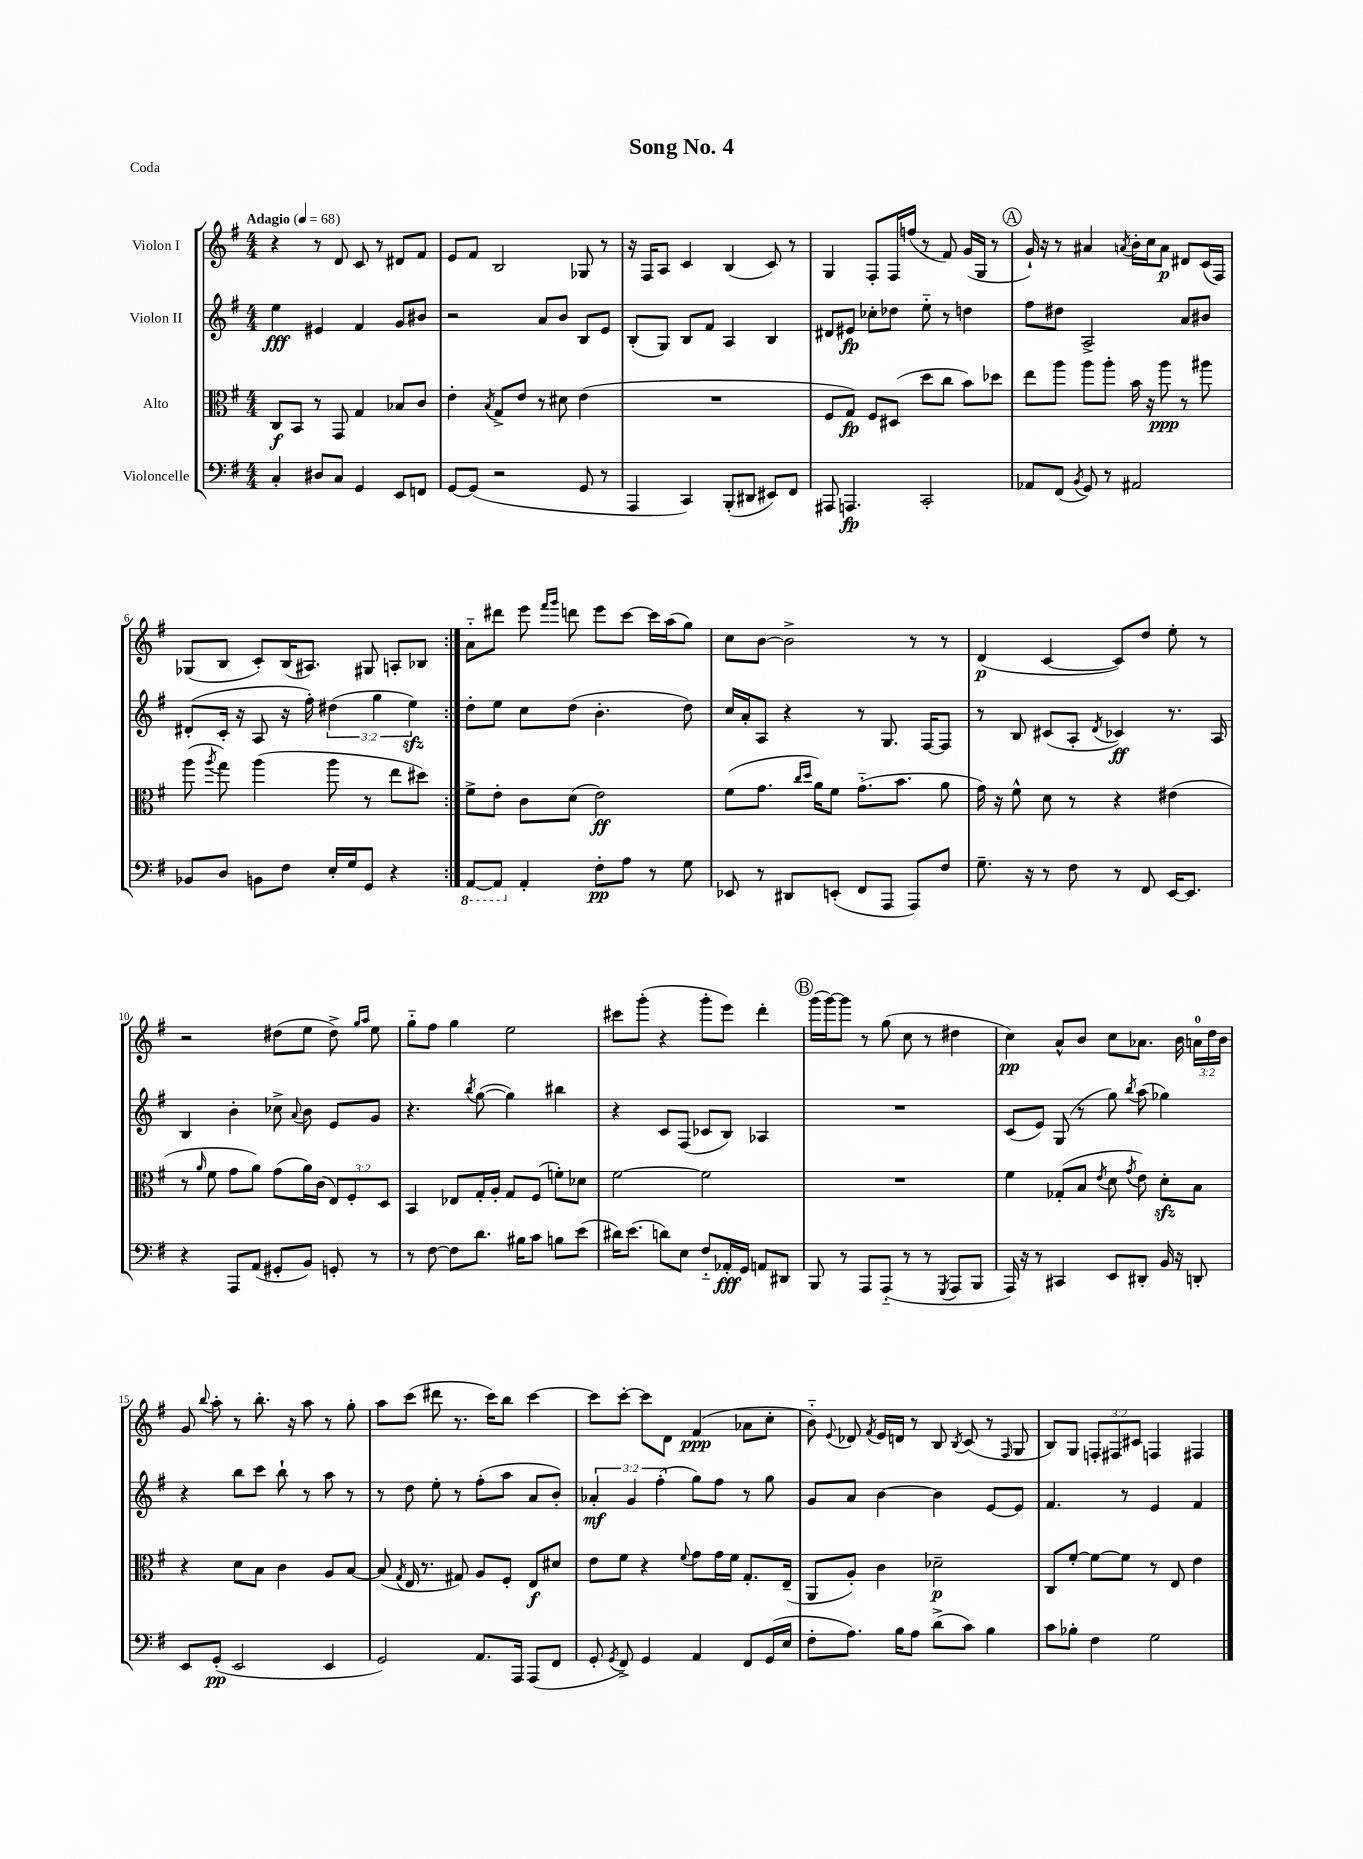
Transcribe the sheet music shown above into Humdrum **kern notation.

**kern	**kern	**kern	**kern
*staff4	*staff3	*staff2	*staff1
*clefF4	*clefC3	*clefG2	*clefG2
*k[f#]	*k[f#]	*k[f#]	*k[f#]
*M4/4	*M4/4	*M4/4	*M4/4
*MM68	*MM68	*MM68	*MM68
4C'	8C	4ee	4r
.	8BB	.	.
8D#	8r	4e#	8r
8C	8GG	.	8d
4GG	4G	4f#	8c
.	.	.	8r
8EE	8B-	8g	8d#
8FF	8c	8b#	8f#
=	=	=	=
[8GG	4e'	2r	8e
(8GG]	.	.	8f#
.	8qB	.	.
2r	8G^	.	2B
.	8e	.	.
.	8r	8a	.
.	8d#	8b	.
8GG	(4e	8B	8G-
8r	.	8e	8r
=	=	=	=
4AAA	1r	(8B'	16r
.	.	.	16F#
.	.	8G)	8A
4CC)	.	8B	4c
.	.	8f#	.
(8BBB'	.	4A	(4B
8DD#	.	.	.
8EE#)	.	4B	8c)
8FF#	.	.	8r
=	=	=	=
8AAA#	8F#	8d#	4G
4.AAA	8G)	8e#	.
.	8F#	8cc-'	8F#'
.	(8D#	8dd-	16F#
.	.	.	(16ff
2CC'	8dd	8ee'~	8r
.	8cc	8r	8f#)
.	8b)	4dd	(16g
.	.	.	16G
.	8dd-	.	8r
=	=	=	=
8AA-	8ee	8ff#	16g`)
.	.	.	16r
(8FF#	8aa	8dd#	8r
8qBB	.	.	.
8GG)	8aa	2A^	4a#
8r	8aa'	.	.
.	.	.	8qa
2AA#	16b	.	16b'
.	16r	.	16cc
.	8aa	.	8a
.	8r	8a	8d#
.	8aa#	8b#	(16c
.	.	.	16F#)
=	=	=	=
8BB-	(8aa	(8d#'	(8G-
.	8qaa	.	.
8D	8gg)	16c'	8B
.	.	16r	.
8BB	(4aa	8A	8c')
8F#	.	16r	(16B
.	.	16ff#')	8.A#)
16E'	8aa	(6dd#	.
16G	.	.	.
8GG	8r	.	8G#
.	.	6gg	.
4r	8ee	.	8A'
.	.	6ee)	.
.	8dd#)	.	8B-
=:|!	=:|!	=:|!	=:|!
[8AAA	8f#^	8dd'	8a'~
8AAA]	8e'	8ee	8ddd#
4AA'	8c	8cc	8eee
.	.	.	16qqfff#
.	.	.	16qqggg
.	(8d	(8dd	8ddd
8F#'	2e)	4.b'	8eee
8A	.	.	[8ccc
8r	.	.	16ccc]
.	.	.	(16aa
8G	.	8dd)	8gg)
=	=	=	=
8EE-	(8f#	16cc	8cc
.	.	16a'	.
8r	8.g	8A	[8b
8DD#	.	4r	2b^]
.	16qqcc	.	.
.	16qqdd	.	.
.	16a)	.	.
(8EE'	8f#	.	.
8FF#	(8.g'~	8r	.
8AAA	.	8.G	.
.	8.b	.	.
8AAA)	.	.	8r
.	.	[16F#	.
8F#	8a	8F#]	8r
=	=	=	=
8.G~	16g)	8r	(4d
.	16r	.	.
.	8f#^^	8B	.
16r	.	.	.
8r	8d	(8c#	[4c
8F#	8r	8A'	.
.	.	8qd	.
8r	4r	4c-)	8c])
8FF#	.	.	8dd
[16EE	(4e#	8.r	8ee'
8.EE]	.	.	.
.	.	.	8r
.	.	16A	.
=	=	=	=
4r	8r	4B	2r
.	16qqa	.	.
.	8f#	.	.
8AAA	8g	4b'	.
(8AA	8a)	.	.
8GG#'	(8g	8cc-^	(8dd#
.	.	8qqa	.
8BB)	16a)	8b	8ee
.	(16c	.	.
8GG'	12E)	8e	8dd#^)
.	12F#'	.	.
.	.	.	16qqgg
.	.	.	16qqaa
8r	.	8g	8ee
.	12D	.	.
=	=	=	=
8r	4BB	4.r	8gg'~
[8F#	.	.	8ff#
8F#]	8E-	.	4gg
.	.	8qbb	.
8.d	16G'	([8gg	.
.	16A'	.	.
.	8G	4gg])	2ee
16B#	.	.	.
8c	(8F#	.	.
8B	8f')	4bb#	.
(8e	8d-	.	.
=	=	=	=
16d#)	[2f#	4r	8ccc#
(8.e	.	.	.
.	.	.	(8ggg'
8d)	.	8c	4r
8E	.	(8F#	.
8F#'~	2f#]	8c-	8ggg'
16AA-'	.	8B)	8eee)
16GG	.	.	.
8AA	.	4A-	4ddd'
8DD#	.	.	.
=	=	=	=
8BBB	1r	1r	(16ggg
.	.	.	[16ggg)
8r	.	.	8ggg]
8AAA	.	.	8r
(8AAA'~	.	.	(8gg
8r	.	.	8cc
8r	.	.	8r
8qGGG	.	.	.
8AAA	.	.	4dd#
8BBB	.	.	.
=	=	=	=
16AAA)	4f#	(8c	4cc)
16r	.	.	.
8r	.	8e)	.
4CC#	(8G-'	(8G	8a^^
.	8B	8r	8b
.	8qe	.	.
8EE	8d	8gg)	8cc
.	8qg	8qbb	.
8DD#'	8e)	(8aa	8.a-
16BB	8d'	4gg-)	.
16r	.	.	16b
8DD'	8B	.	24a
.	.	.	24dd
.	.	.	24b
=	=	=	=
8EE	4r	4r	8g
.	.	.	8qqbb
(8GG'	.	.	8aa'
2EE	8d	8bb	8r
.	8B	8ccc	8.bb'
.	4c	8bb`	.
.	.	.	16r
.	.	8r	8aa
4EE	8A	8aa	8r
.	[8B	8r	8gg'
=	=	=	=
2GG)	(8B]	8r	8aa
.	8qG	.	.
.	16E	8dd	(8ccc
.	8.r	.	.
.	.	8ee'	8ddd#
.	8G#)	8r	8.r
8.AA	8A	(8ff#'	.
.	.	.	16ccc)
.	8F#'	8aa	8bb
16AAA	.	.	.
(8AAA	8E	8a	[4ccc
8FF#	8d#	8b')	.
=	=	=	=
8GG'	8e	6a-'	8ccc]
8qGG	.	.	.
8FF#^)	8f#	.	[8ccc'
.	.	6g	.
4GG	4r	.	8ccc]
.	.	(6ff#'	.
.	.	.	8d
.	8qqf#	.	.
4AA	8g	8gg)	(4f#
.	16g	8ff#	.
.	16f#	.	.
8FF#	8.G'	8r	8a-
(16GG	.	8gg	8cc'
16E	(16E~	.	.
=	=	=	=
8F#'	8AA	8g	8b'~)
.	.	.	8qqe
8.A)	8A')	8a	8d-
.	.	.	8qf#
.	4c	[4b	16e
16B	.	.	16d
8A	.	.	8r
(8d^	2d-~	4b]	8B
.	.	.	8qB
8c)	.	.	(8c
4B	.	[8e	8r
.	.	.	16qqF#
.	.	8e]	8G
=	=	=	=
8c	8C	4.f#	8B)
8B-'	[8f#'	.	8G
4F#	8f#_	.	12F'
.	.	.	12F#
.	8f#]	8r	.
.	.	.	12c#
2G	8r	4e	4F
.	8E	.	.
.	4e	4f#	4F#
==	==	==	==
*-	*-	*-	*-
